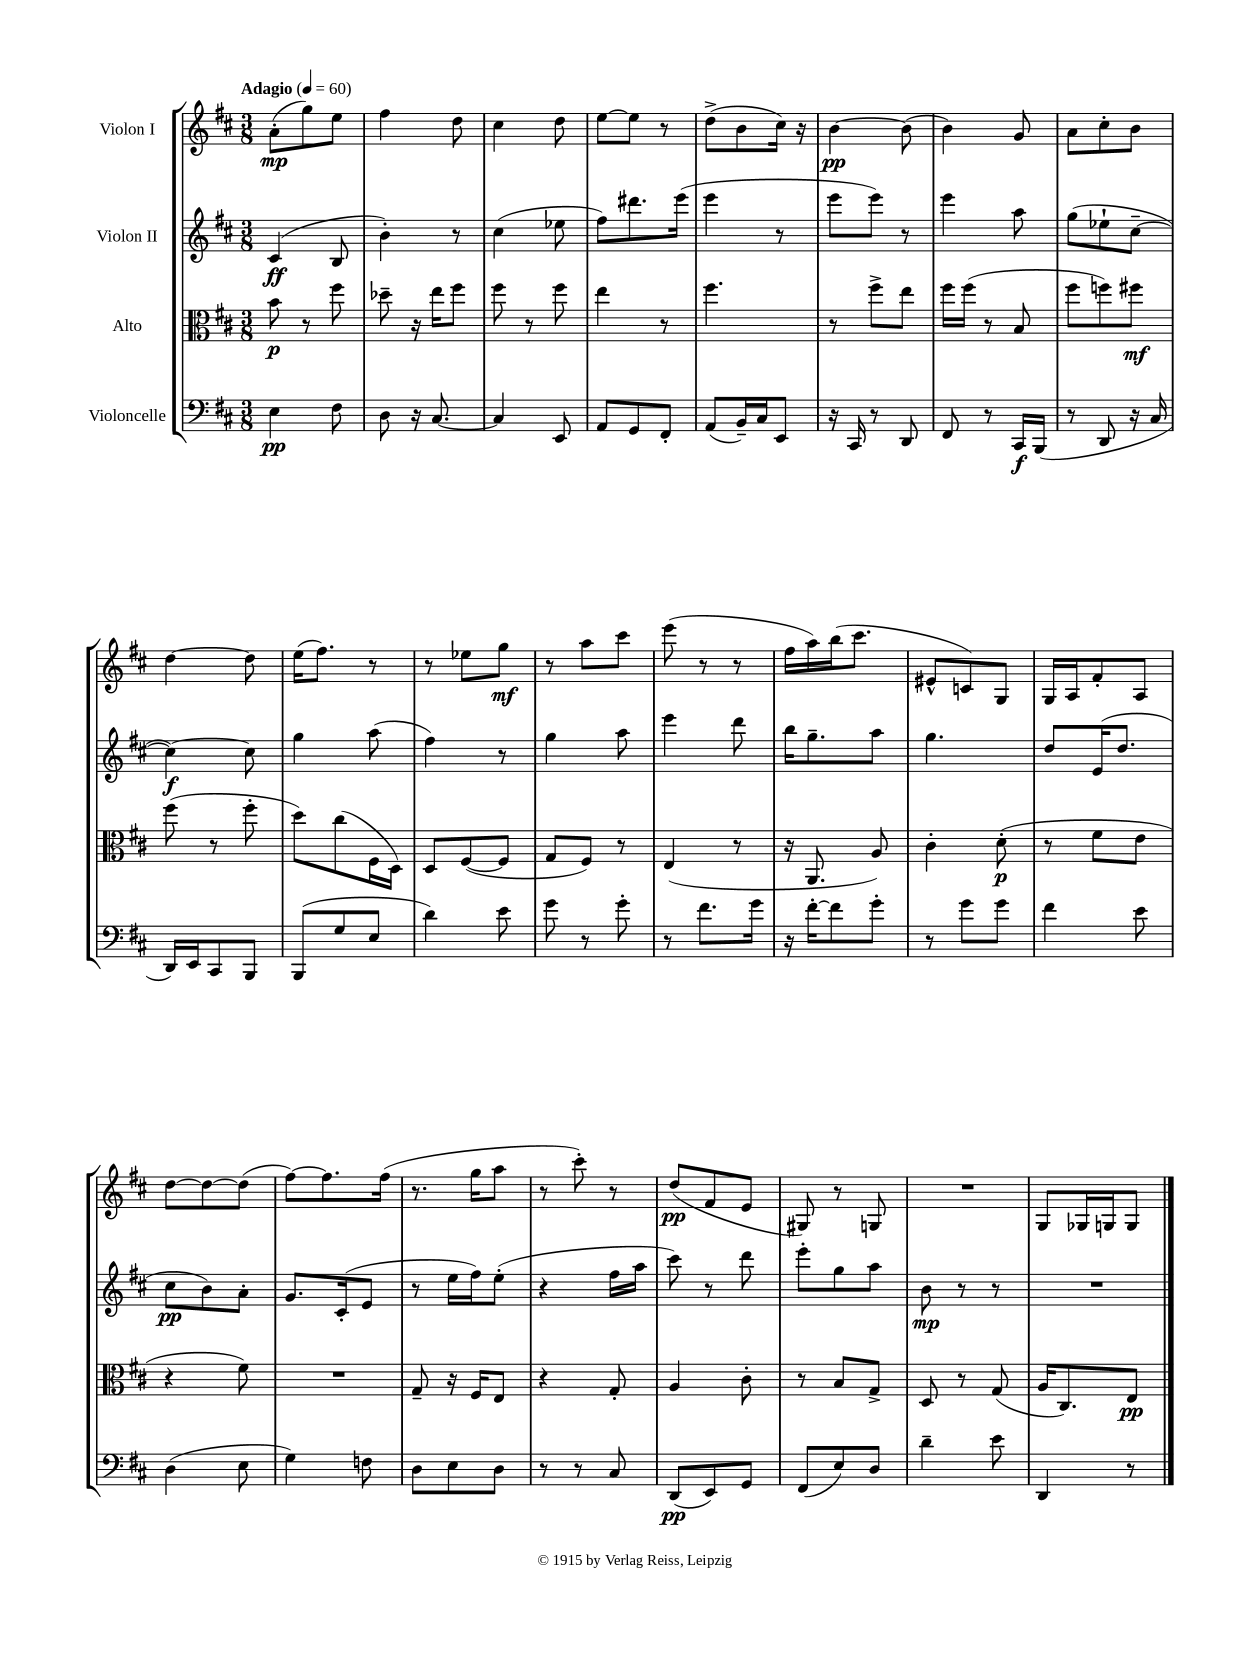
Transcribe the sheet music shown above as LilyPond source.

<<
\new StaffGroup <<
\new Staff = "s0" \with { instrumentName = "Violon I" } {
    \clef treble \key d \major \numericTimeSignature \time 3/8 \tempo "Adagio" 4 = 60
    a'8-.\mp( g''8) e''8 |
    fis''4 d''8 |
    cis''4 d''8 |
    e''8~ e''8 r8 |
    d''8->( b'8 cis''16) r16 |
    b'4~\pp b'8( |
    b'4) g'8 |
    a'8 cis''8-. b'8 |
    d''4~ d''8 |
    e''16( fis''8.) r8 |
    r8 ees''8 g''8\mf |
    r8 a''8 cis'''8 |
    e'''8( r8 r8 |
    fis''16 a''16) b''16( cis'''8. |
    eis'8-^ c'8) g8 |
    g16 a16 fis'8-. a8 |
    d''8~ d''8~ d''8( |
    fis''8~) fis''8. fis''16( |
    r8. g''16 a''8 |
    r8 cis'''8-.) r8 |
    d''8\pp( fis'8 e'8 |
    gis8) r8 g8 |
    R4. |
    g8 ges16 g16 g8 \bar "|." |
}
\new Staff = "s1" \with { instrumentName = "Violon II" } {
    \clef treble \key d \major \numericTimeSignature \time 3/8
    cis'4\ff( b8 |
    b'4-.) r8 |
    cis''4( ees''8 |
    fis''8) dis'''8. e'''16( |
    e'''4 r8 |
    e'''8 e'''8) r8 |
    e'''4 a''8 |
    g''8( ees''8-! cis''8~-- |
    cis''4~\f) cis''8 |
    g''4 a''8( |
    fis''4) r8 |
    g''4 a''8 |
    e'''4 d'''8 |
    b''16 g''8.-- a''8 |
    g''4. |
    d''8 e'16( d''8. |
    cis''8\pp b'8) a'8-. |
    g'8. cis'16-.( e'8 |
    r8 e''16 fis''16) e''8-.( |
    r4 fis''16 a''16 |
    cis'''8) r8 d'''8 |
    e'''8-. g''8 a''8 |
    b'8\mp r8 r8 |
    R4. \bar "|." |
}
\new Staff = "s2" \with { instrumentName = "Alto" } {
    \clef alto \key d \major \numericTimeSignature \time 3/8
    b'8\p r8 fis''8 |
    des''8-- r16 e''16 fis''8 |
    fis''8 r8 fis''8 |
    e''4 r8 |
    fis''4. |
    r8 fis''8-> e''8 |
    fis''16 fis''16( r8 b8 |
    fis''8 f''8) fis''8\mf |
    fis''8( r8 fis''8-. |
    d''8) cis''8( fis16 d16) |
    d8 fis8~( fis8 |
    g8 fis8) r8 |
    e4( r8 |
    r16 a,8. a8) |
    cis'4-. d'8-.\p( |
    r8 fis'8 e'8 |
    r4 fis'8) |
    R4. |
    g8-- r16 fis16 e8 |
    r4 g8-. |
    a4 cis'8-. |
    r8 b8 g8-> |
    d8 r8 g8( |
    a16 cis8.) e8\pp \bar "|." |
}
\new Staff = "s3" \with { instrumentName = "Violoncelle" } {
    \clef bass \key d \major \numericTimeSignature \time 3/8
    e4\pp fis8 |
    d8 r16 cis8.~ |
    cis4 e,8 |
    a,8 g,8 fis,8-. |
    a,8( b,16--) cis16 e,8 |
    r16 cis,16 r8 d,8 |
    fis,8 r8 cis,16\f b,,16( |
    r8 d,8 r16 cis16 |
    d,16) e,16 cis,8 b,,8 |
    b,,8( g8 e8 |
    d'4) e'8 |
    g'8 r8 g'8-. |
    r8 fis'8. g'16 |
    r16 fis'16~-. fis'8 g'8-. |
    r8 g'8 g'8 |
    fis'4 e'8 |
    d4( e8 |
    g4) f8 |
    d8 e8 d8 |
    r8 r8 cis8 |
    d,8\pp( e,8) g,8 |
    fis,8( e8) d8 |
    d'4-- e'8 |
    d,4 r8 \bar "|." |
}
>>
>>
\layout { \context { \Score \remove "Bar_number_engraver" } }
